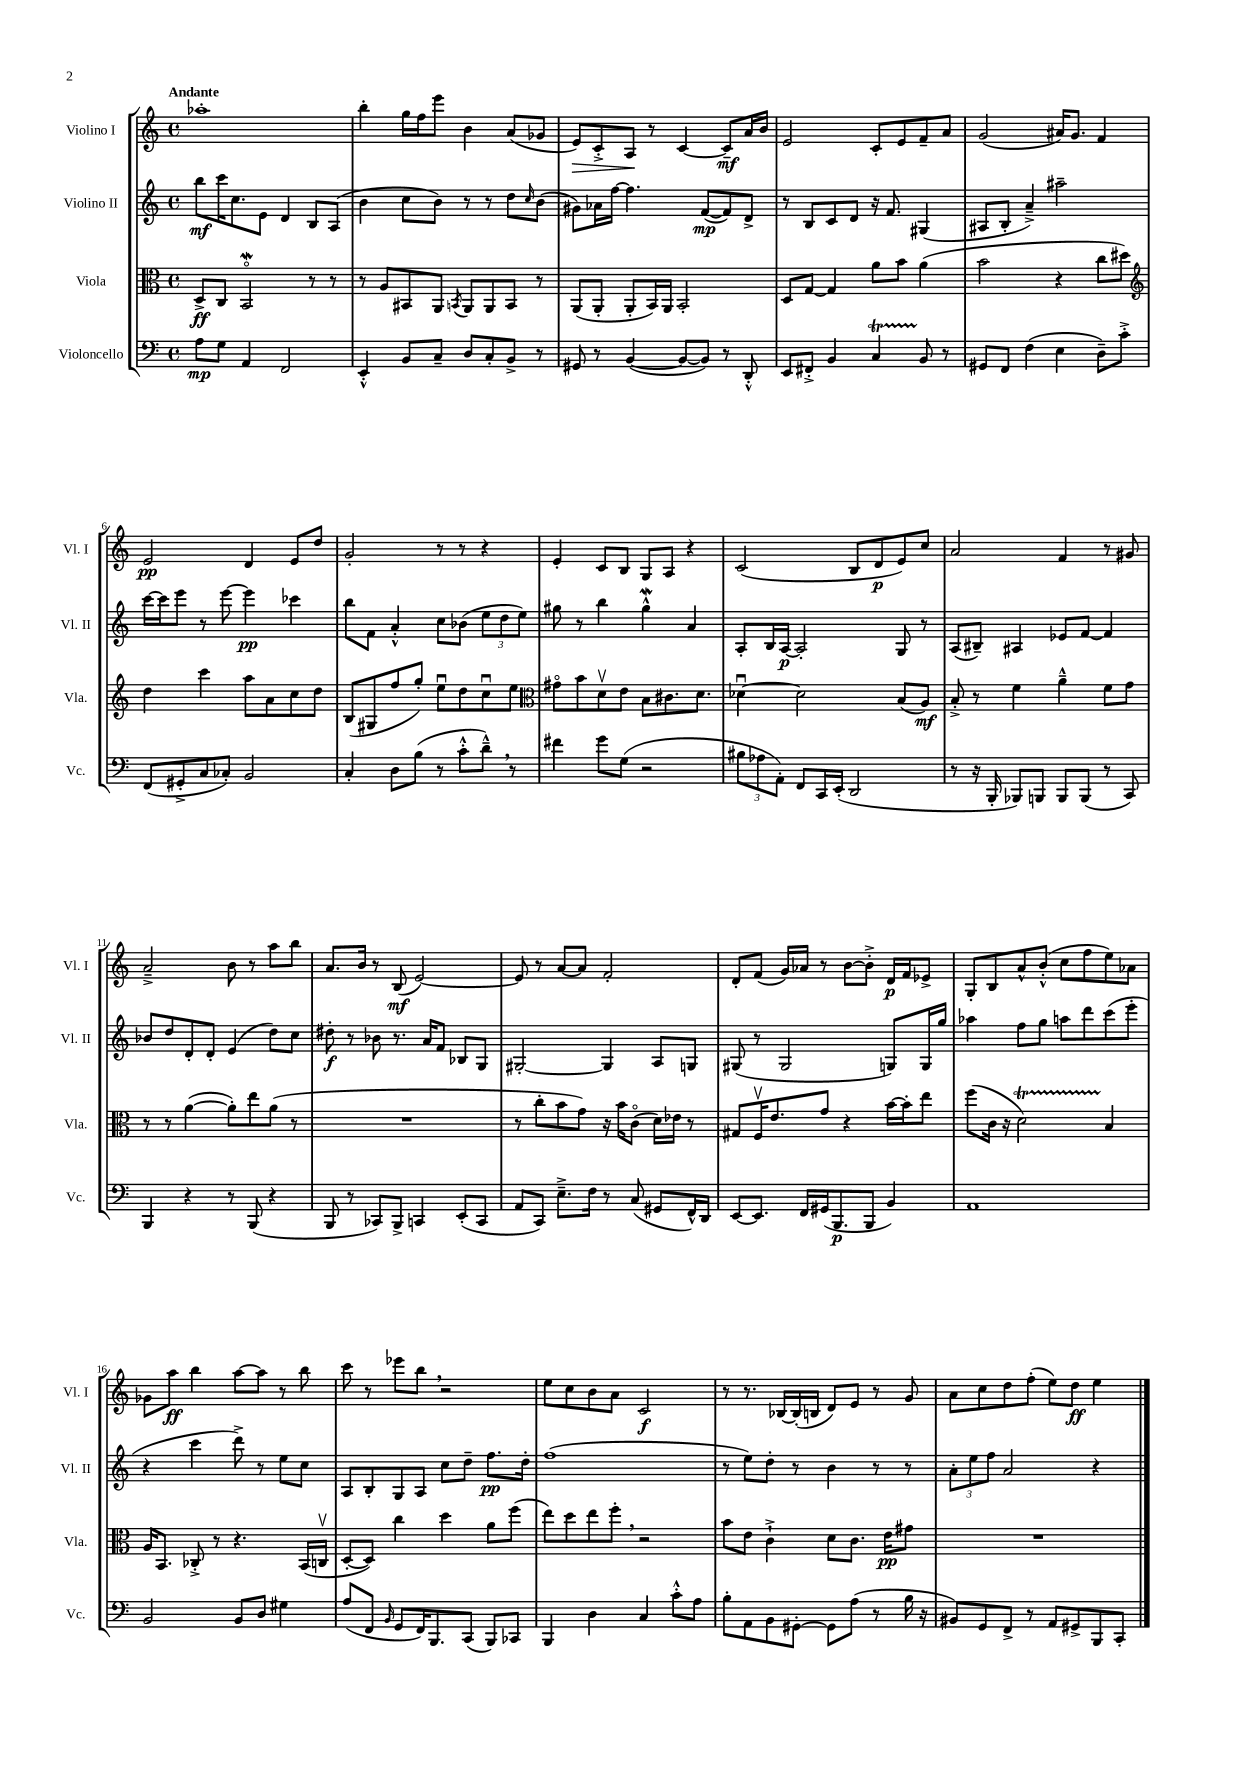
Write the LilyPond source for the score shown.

<<
\new StaffGroup <<
\new Staff = "s0" \with { instrumentName = "Violino I" shortInstrumentName = "Vl. I" } {
    \clef treble \key c \major \defaultTimeSignature \time 4/4 \tempo "Andante"
    aes''1-. |
    b''4-. g''16 f''16 e'''8 b'4 a'8( ges'8 |
    e'8\>) c'8-.-> a8\! r8 c'4~ c'8--\mf a'16 b'16 |
    e'2 c'8-. e'8 f'8-- a'8 |
    g'2( ais'16) g'8. f'4 |
    e'2\pp d'4 e'8 d''8 |
    g'2-. r8 r8 r4 |
    e'4-. c'8 b8 g8 a8 r4 |
    c'2( b8 d'8\p e'8) c''8 |
    a'2 f'4 r8 gis'8 |
    a'2---> b'8 r8 a''8 b''8 |
    a'8. b'16 r8 b8\mf( e'2~) |
    e'8 r8 a'8~ a'8 f'2-. |
    d'8-. f'8( g'16) aes'16 r8 b'8~ b'8-.-> d'16\p f'16 ees'8-> |
    g8-. b8 a'8-^ b'8-.-^( c''8 f''8 e''8) aes'8 |
    ges'8 a''8\ff b''4 a''8~ a''8 r8 b''8 |
    c'''8 r8 ees'''8 b''8 \breathe r2 |
    e''8 c''8 b'8 a'8 c'2\f |
    r8 r8. bes16~ bes16-.( b16 d'8) e'8 r8 g'8 |
    a'8 c''8 d''8 f''8-.( e''8) d''8\ff e''4 \bar "|." |
}
\new Staff = "s1" \with { instrumentName = "Violino II" shortInstrumentName = "Vl. II" } {
    \clef treble \key c \major \defaultTimeSignature \time 4/4
    b''8\mf c'''16 c''8. e'8 d'4 b8 a8( |
    b'4 c''8 b'8) r8 r8 d''8 \grace { c''16 } b'8( |
    gis'8) aes'16 f''16~ f''4. f'8~\mp( f'8) d'8-> |
    r8 b8 c'8 d'8 r16 f'8. gis4( |
    ais8 b8-. a'4--->) ais''2-- |
    c'''16~ c'''16 e'''8 r8 e'''8~ e'''4\pp ces'''4 |
    b''8 f'8 a'4-.-^ c''8 bes'8( \tuplet 3/2 { e''8 d''8 e''8) } |
    gis''8 r8 b''4 gis''4-^\mordent a'4 |
    a8-. b16 a16~\p a2-. g8 r8 |
    a8( bis8--) ais4 ees'8 f'8~ f'4 |
    bes'8 d''8 d'8-. d'8-. e'4( d''8) c''8 |
    dis''8-.\f r8 bes'8 r8. a'16 f'8 bes8 g8 |
    gis2~-. gis4 a8 g8 |
    gis8( r8 gis2 g8) g16 g''16 |
    aes''4 f''8 g''8 a''8 d'''8 c'''8( e'''8-. |
    r4 c'''4 d'''8->) r8 e''8 c''8 |
    a8 b8-. g8 a8 c''8 d''8-- f''8.\pp d''16-. |
    f''1( |
    r8 e''8) d''8-. r8 b'4 r8 r8 |
    \tuplet 3/2 { a'8-. e''8 f''8 } a'2 r4 \bar "|." |
}
\new Staff = "s2" \with { instrumentName = "Viola" shortInstrumentName = "Vla." } {
    \clef alto \key c \major \defaultTimeSignature \time 4/4
    d8->\ff c8 b,2\flageolet\mordent r8 r8 |
    r8 a8 bis,8 a,8 \acciaccatura { b,8 } a,8 a,8 b,8 r8 |
    a,8( a,8-. a,8-. b,16) a,16 b,2-. |
    d8 g8~ g4 a'8 b'8 a'4( |
    b'2 r4 c''8 dis''8) |
    \clef treble d''4 c'''4 a''8 a'8 c''8 d''8 |
    b8( gis8 f''8 g''8-.) e''8\downbow d''8 c''8\downbow e''8 |
    \clef alto gis'8\flageolet b'8 d'8\upbow e'8 b8 cis'8. d'8. |
    des'4~\downbow des'2 b8( a8\mf) |
    b8-.-> r8 f'4 a'4---^ f'8 g'8 |
    r8 r8 a'4~( a'8-.) e''8 a'8( r8 |
    R1 |
    r8 c''8-. b'8 g'8) r16 b'16 c'8\flageolet( d'16) ees'16 r8 |
    gis8 f16\upbow e'8. g'8 r4 b'16~ b'16-. e''8 |
    f''8( c'16 r16 d'2\startTrillSpan) b4\stopTrillSpan |
    a16 b,8. ces8-.-> r8 r4. b,16( c16\upbow |
    d8~-. d8) c''4 d''4 a'8 f''8( |
    e''8) d''8 e''8 f''8-. \breathe r2 |
    b'8 e'8 c'4-!-> d'8 c'8. e'16\pp gis'8 |
    R1 \bar "|." |
}
\new Staff = "s3" \with { instrumentName = "Violoncello" shortInstrumentName = "Vc." } {
    \clef bass \key c \major \defaultTimeSignature \time 4/4
    a8\mp g8 a,4 f,2 |
    e,4-.-^ b,8 c8-- d8 c8-. b,8-> r8 |
    gis,8 r8 b,4~( b,8~ b,8) r8 d,8-.-^ |
    e,8 fis,8-.-> b,4 c4\startTrillSpan b,8\stopTrillSpan r8 |
    gis,8 f,8 f4( e4 d8--) c'8-.-> |
    f,8( gis,8-.-> c8 ces8-.) b,2 |
    c4-. d8 b8( r8 c'8-.-^ d'8---^) \breathe r8 |
    fis'4 g'8 g8( r2 |
    \tuplet 3/2 { bis8 aes8 a,8-.) } f,8 c,16 e,16-.( d,2 |
    r8 r16 b,,16-. bes,,8) b,,8 b,,8 b,,8( r8 c,8) |
    b,,4 r4 r8 b,,8( r4 |
    b,,8 r8 ces,8) b,,8-> c,4 e,8-.( c,8 |
    a,8 c,8) e8.---> f16 r8 c8( gis,8 f,16-^) d,16 |
    e,8~ e,8. f,16 gis,16( b,,8.\p b,,8 b,4) |
    a,1 |
    b,2 b,8 d8 gis4 |
    a8( f,8 \grace { b,16 } g,8 f,16) b,,8. c,8( b,,8) ces,8 |
    b,,4 d4 c4 c'8-.-^ a8 |
    b8-. a,8 b,8 gis,8~-. gis,8 a8( r8 b16 r16 |
    bis,8) g,8 f,8-> r8 a,8 gis,8-> b,,8 c,8-. \bar "|." |
}
>>
>>
